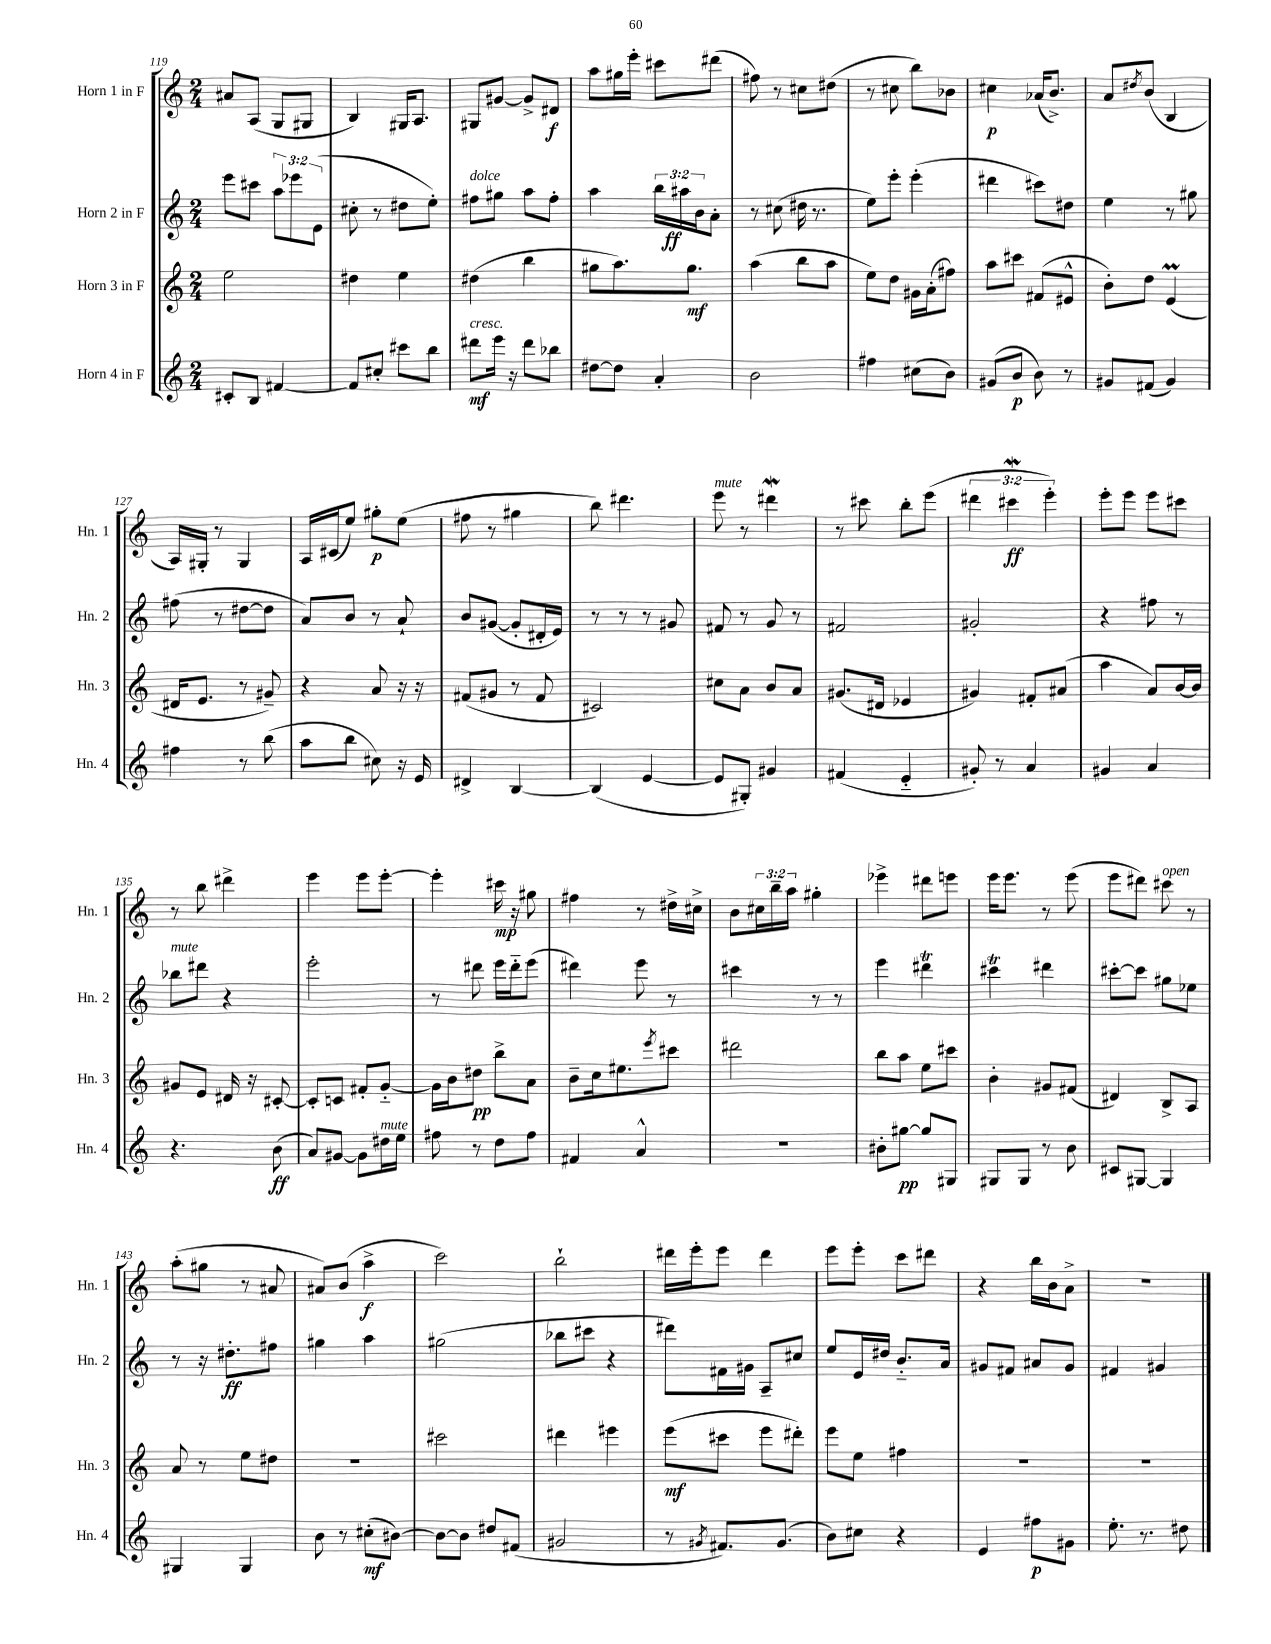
<<
\new StaffGroup <<
\new Staff = "s0" \with { instrumentName = "Horn 1 in F" shortInstrumentName = "Hn. 1" } {
    \clef treble \key c \major \numericTimeSignature \time 2/4 \override Staff.TupletNumber.text = #tuplet-number::calc-fraction-text
    ais'8 a8( g8 gis8 |
    b4) gis16 a8. |
    gis8 gis'8~ gis'8-> dis'8\f |
    a''8 gis''16 e'''16-. cis'''8 dis'''8( |
    fis''8) r8 cis''8 dis''8( |
    r8 cis''8 b''8) bes'8 |
    cis''4\p aes'16( b'8.->) |
    a'8 \acciaccatura { dis''8 } b'8( b4 |
    a16) gis16-. r8 gis4 |
    a16 cis'16( e''8) gis''8-.\p e''8( |
    fis''8 r8 gis''4 |
    b''8) dis'''4. |
    e'''8^\markup { \italic "mute" } r8 dis'''4\mordent |
    r8 cis'''8 b''8-. e'''8( |
    \tuplet 3/2 { dis'''4 cis'''4\mordent\ff e'''4-.) } |
    e'''8-. e'''8 e'''8 cis'''8 |
    r8 b''8 dis'''4-> |
    e'''4 e'''8 e'''8~-. |
    e'''4-. cis'''16\mp r16 gis''8 |
    fis''4 r8 dis''16-> cis''16-> |
    b'8 \tuplet 3/2 { cis''16 b''16-- a''16 } gis''4-. |
    ees'''4-> dis'''8 e'''8 |
    e'''16 e'''8. r8 e'''8( |
    e'''8 dis'''8) cis'''8^\markup { \italic "open" } r8 |
    a''8-.( gis''8 r8 ais'8 |
    ais'8) b'8( a''4->\f |
    c'''2) |
    b''2-! |
    dis'''16 e'''16-. e'''8 dis'''4 |
    e'''8 e'''8-. c'''8 dis'''8 |
    r4 b''16 b'16 a'8-> |
    r2 \bar "|." |
}
\new Staff = "s1" \with { instrumentName = "Horn 2 in F" shortInstrumentName = "Hn. 2" } {
    \clef treble \key c \major \numericTimeSignature \time 2/4 \override Staff.TupletNumber.text = #tuplet-number::calc-fraction-text
    e'''8 cis'''8 \tuplet 3/2 { a''8 ees'''8 e'8( } |
    cis''8-. r8 dis''8 e''8-.) |
    fis''8^\markup { \italic "dolce" } gis''8 a''8 fis''8-. |
    a''4 \tuplet 3/2 { b''16 ais''16\ff b'16 } a'8-. |
    r8 cis''8( dis''16 r8. |
    e''8) e'''8-. e'''4-.( |
    dis'''4 cis'''8) dis''8 |
    e''4 r8 gis''8 |
    fis''8( r8 dis''8~ dis''8 |
    a'8) b'8 r8 a'8-! |
    b'8 gis'8~( gis'8-. dis'16-. e'16) |
    r8 r8 r8 gis'8 |
    fis'8 r8 g'8 r8 |
    fis'2 |
    gis'2-. |
    r4 fis''8 r8 |
    bes''8^\markup { \italic "mute" } dis'''8 r4 |
    e'''2-. |
    r8 dis'''8 e'''16 dis'''16-_ e'''8( |
    dis'''4) e'''8 r8 |
    cis'''4 r8 r8 |
    e'''4 dis'''4\trill |
    cis'''4\trill dis'''4 |
    cis'''8~-. cis'''8 gis''8 ees''8 |
    r8 r16 dis''8.-.\ff fis''8 |
    gis''4 a''4 |
    gis''2( |
    bes''8 cis'''8 r4 |
    dis'''8) fis'16 gis'16 a8-- cis''8 |
    e''8 e'16 dis''16 b'8.-_ a'16 |
    gis'8 fis'8 ais'8 gis'8 |
    fis'4 gis'4 \bar "|." |
}
\new Staff = "s2" \with { instrumentName = "Horn 3 in F" shortInstrumentName = "Hn. 3" } {
    \clef treble \key c \major \numericTimeSignature \time 2/4
    e''2 |
    dis''4 e''4 |
    dis''4( b''4 |
    gis''8 a''8.) gis''8.\mf |
    a''4( b''8 a''8 |
    e''8) d''8 gis'16 a'16-.( fis''8) |
    a''8 cis'''8 fis'8( eis'8-^ |
    b'8-.) d''8 e'4\prall( |
    dis'16 e'8. r8 gis'8--) |
    r4 a'8 r16 r16 |
    fis'8( gis'8 r8 fis'8 |
    cis'2) |
    cis''8 a'8 b'8 a'8 |
    gis'8.( dis'16 ees'4 |
    gis'4) fis'8-. ais'8( |
    a''4 a'8) b'16~ b'16 |
    gis'8 e'8 dis'16 r16 cis'8~-. |
    cis'8-. c'8 fis'8-. g'8~-_ |
    g'16 b'16 dis''8\pp b''8-> a'8 |
    b'8-- c''16 eis''8. \acciaccatura { e'''8 } cis'''8 |
    dis'''2 |
    b''8 a''8 e''8 cis'''8 |
    b'4-. gis'8 fis'8( |
    dis'4) b8-> a8 |
    a'8 r8 e''8 dis''8 |
    r2 |
    cis'''2 |
    dis'''4 eis'''4 |
    e'''8\mf( cis'''8 e'''8 dis'''8-.) |
    e'''8 e''8 fis''4 |
    R2 |
    R2 \bar "|." |
}
\new Staff = "s3" \with { instrumentName = "Horn 4 in F" shortInstrumentName = "Hn. 4" } {
    \clef treble \key c \major \numericTimeSignature \time 2/4
    cis'8-. b8 fis'4~ |
    fis'8 cis''8-. cis'''8 b''8 |
    dis'''8\mf^\markup { \italic "cresc." } e'''16 r16 dis'''8 bes''8 |
    dis''8~ dis''8 a'4-. |
    b'2 |
    fis''4 cis''8( b'8) |
    gis'8( b'8\p b'8) r8 |
    gis'8 fis'8( gis'4) |
    fis''4 r8 b''8( |
    a''8 b''8 cis''8) r16 e'16 |
    dis'4-> b4~ |
    b4( e'4~ |
    e'8 gis8-.) gis'4 |
    fis'4( e'4-_ |
    gis'8-.) r8 a'4 |
    gis'4 a'4 |
    r4. b'8\ff( |
    a'8) gis'8~ gis'8 dis''16^\markup { \italic "mute" } e''16 |
    fis''8 r8 d''8 fis''8 |
    fis'4 a'4-^ |
    r2 |
    bis'8-. gis''8~\pp gis''8 gis8 |
    gis8 gis8 r8 b'8 |
    cis'8 gis8~ gis4 |
    gis4 gis4 |
    b'8 r8 cis''8-.\mf( bis'8~) |
    bis'8~ bis'8 dis''8 fis'8( |
    gis'2 |
    r8 \acciaccatura { gis'8 } fis'8.) gis'8.( |
    b'8) cis''8 r4 |
    e'4 fis''8\p gis'8 |
    e''8.-. r8. dis''8 \bar "|." |
}
>>
>>
\layout { \context { \Score currentBarNumber = #119 } }
